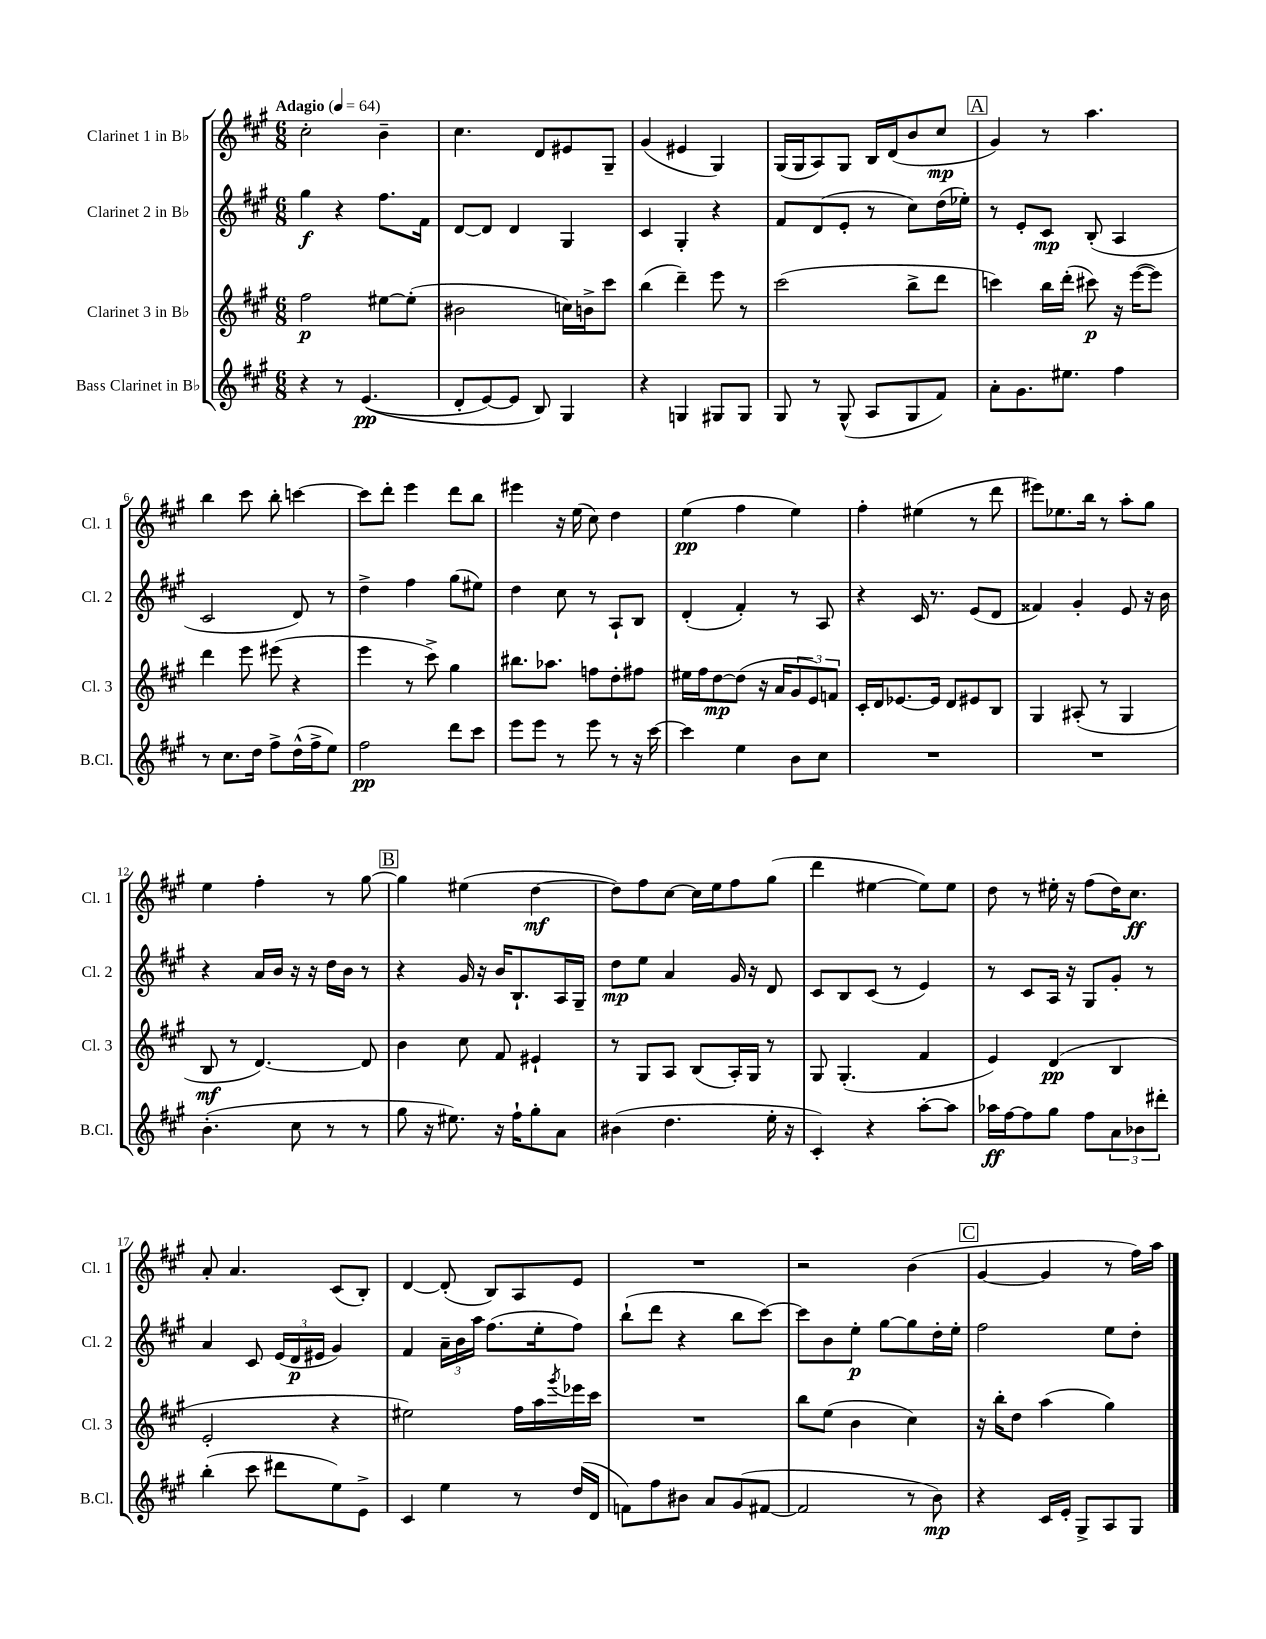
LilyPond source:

<<
\new StaffGroup <<
\new Staff = "s0" \with { instrumentName = "Clarinet 1 in Bb" shortInstrumentName = "Cl. 1" } {
    \clef treble \key a \major \numericTimeSignature \time 6/8 \tempo "Adagio" 4 = 64
    cis''2-. b'4-- |
    cis''4. d'8 eis'8 gis8-- |
    gis'4( eis'4 gis4) |
    gis16( gis16 a8) gis8 b16 d'16( b'8 cis''8\mp |
    \mark \markup { \box "A" } gis'4) r8 a''4. |
    b''4 cis'''8 b''8-. c'''4~ |
    c'''8 d'''8-. e'''4 d'''8 b''8 |
    eis'''4 r16 e''16( cis''8) d''4 |
    e''4\pp( fis''4 e''4) |
    fis''4-. eis''4( r8 d'''8 |
    eis'''8) ees''8. b''16 r8 a''8-. gis''8 |
    e''4 fis''4-. r8 gis''8~ |
    \mark \markup { \box "B" } gis''4 eis''4( d''4~\mf |
    d''8) fis''8 cis''8~ cis''16 e''16 fis''8 gis''8( |
    d'''4 eis''4~ eis''8) eis''8 |
    d''8 r8 eis''16-. r16 fis''8( d''16) cis''8.\ff |
    a'8-. a'4. cis'8( b8-.) |
    d'4~ d'8-.( b8) a8 e'8 |
    R2. |
    r2 b'4( |
    \mark \markup { \box "C" } gis'4~ gis'4 r8 fis''16) a''16 \bar "|." |
}
\new Staff = "s1" \with { instrumentName = "Clarinet 2 in Bb" shortInstrumentName = "Cl. 2" } {
    \clef treble \key a \major \numericTimeSignature \time 6/8
    gis''4\f r4 fis''8. fis'16 |
    d'8~ d'8 d'4 gis4 |
    cis'4 gis4-. r4 |
    fis'8 d'8( e'8-. r8 cis''8) d''16( ees''16-.) |
    \mark \markup { \box "A" } r8 e'8-. cis'8\mp b8-.( a4 |
    cis'2 d'8) r8 |
    d''4-> fis''4 gis''8( eis''8) |
    d''4 cis''8 r8 a8-! b8 |
    d'4-.( fis'4-.) r8 a8 |
    r4 cis'16 r8. e'8( d'8 |
    fisis'4) gis'4-. e'8 r16 b'16 |
    r4 a'16 b'16 r16 r16 d''16 b'16 r8 |
    \mark \markup { \box "B" } r4 gis'16 r16 b'16 b8.-! a16 gis16-- |
    d''8\mp e''8 a'4 gis'16 r16 d'8 |
    cis'8 b8 cis'8( r8 e'4) |
    r8 cis'8 a16 r16 gis8 gis'8-. r8 |
    a'4 cis'8 \tuplet 3/2 { e'16( d'16\p eis'16 } gis'4) |
    fis'4 \tuplet 3/2 { a'16-- b'16 a''16 } fis''8.( e''16-. fis''8) |
    b''8-!( d'''8 r4 b''8 cis'''8~) |
    cis'''8 b'8 e''8-.\p gis''8~ gis''8 d''16-. e''16-. |
    \mark \markup { \box "C" } fis''2 e''8 d''8-. \bar "|." |
}
\new Staff = "s2" \with { instrumentName = "Clarinet 3 in Bb" shortInstrumentName = "Cl. 3" } {
    \clef treble \key a \major \numericTimeSignature \time 6/8
    fis''2\p eis''8~ eis''8-.( |
    bis'2 c''16) b'16-> cis'''8 |
    b''4( d'''4--) e'''8 r8 |
    cis'''2( b''8-> d'''8 |
    \mark \markup { \box "A" } c'''4) b''16 d'''16-.( cis'''8\p) r16 e'''16~( e'''8) |
    d'''4 e'''8 eis'''8( r4 |
    e'''4 r8 cis'''8->) gis''4 |
    bis''8. aes''8. f''8 d''8-. fis''8 |
    eis''16 fis''16 d''8~\mp d''8( r16 a'16 \tuplet 3/2 { gis'8 e'8) f'8 } |
    cis'16-. d'16 ees'8.~ ees'16 d'8 eis'8 b8 |
    gis4 ais8-.( r8 gis4 |
    b8\mf r8 d'4.~) d'8 |
    \mark \markup { \box "B" } b'4 cis''8 fis'8 eis'4-! |
    r8 gis8 a8 b8( a16-.) gis16 r8 |
    gis8 gis4.-.( fis'4 |
    e'4) d'4\pp( b4 |
    e'2-. r4 |
    eis''2) fis''16 a''16 \acciaccatura { gis'''8 } ees'''16 cis'''16 |
    R2. |
    b''8 e''8( b'4 cis''4) |
    \mark \markup { \box "C" } r16 b''16-. d''8 a''4( gis''4) \bar "|." |
}
\new Staff = "s3" \with { instrumentName = "Bass Clarinet in Bb" shortInstrumentName = "B.Cl." } {
    \clef treble \key a \major \numericTimeSignature \time 6/8
    r4 r8 e'4.\pp(\( |
    d'8-. e'8~) e'8 b8\) gis4 |
    r4 g4 gis8 gis8 |
    gis8 r8 gis8-^( a8 gis8 fis'8) |
    \mark \markup { \box "A" } a'8-. gis'8. eis''8. fis''4 |
    r8 cis''8. d''16 fis''8-> d''16-^( fis''16-> e''8) |
    fis''2\pp d'''8 cis'''8 |
    e'''8 e'''8 r8 e'''8 r8 r16 cis'''16~ |
    cis'''4 e''4 b'8 cis''8 |
    R2. |
    R2. |
    b'4.-.( cis''8 r8 r8 |
    \mark \markup { \box "B" } gis''8 r16 eis''8.) r16 fis''16-! gis''8-. a'8 |
    bis'4( d''4. e''16-. r16 |
    cis'4-.) r4 a''8~-. a''8 |
    aes''16\ff fis''16~ fis''8 gis''8 fis''8 \tuplet 3/2 { a'8 bes'8 dis'''8-. } |
    b''4-.( cis'''8 dis'''8 e''8) e'8-> |
    cis'4 e''4 r8 d''16( d'16 |
    f'8) fis''8 bis'8 a'8 gis'8( fis'8~ |
    fis'2 r8 b'8\mp) |
    \mark \markup { \box "C" } r4 cis'16 e'16-. gis8-> a8 gis8 \bar "|." |
}
>>
>>
